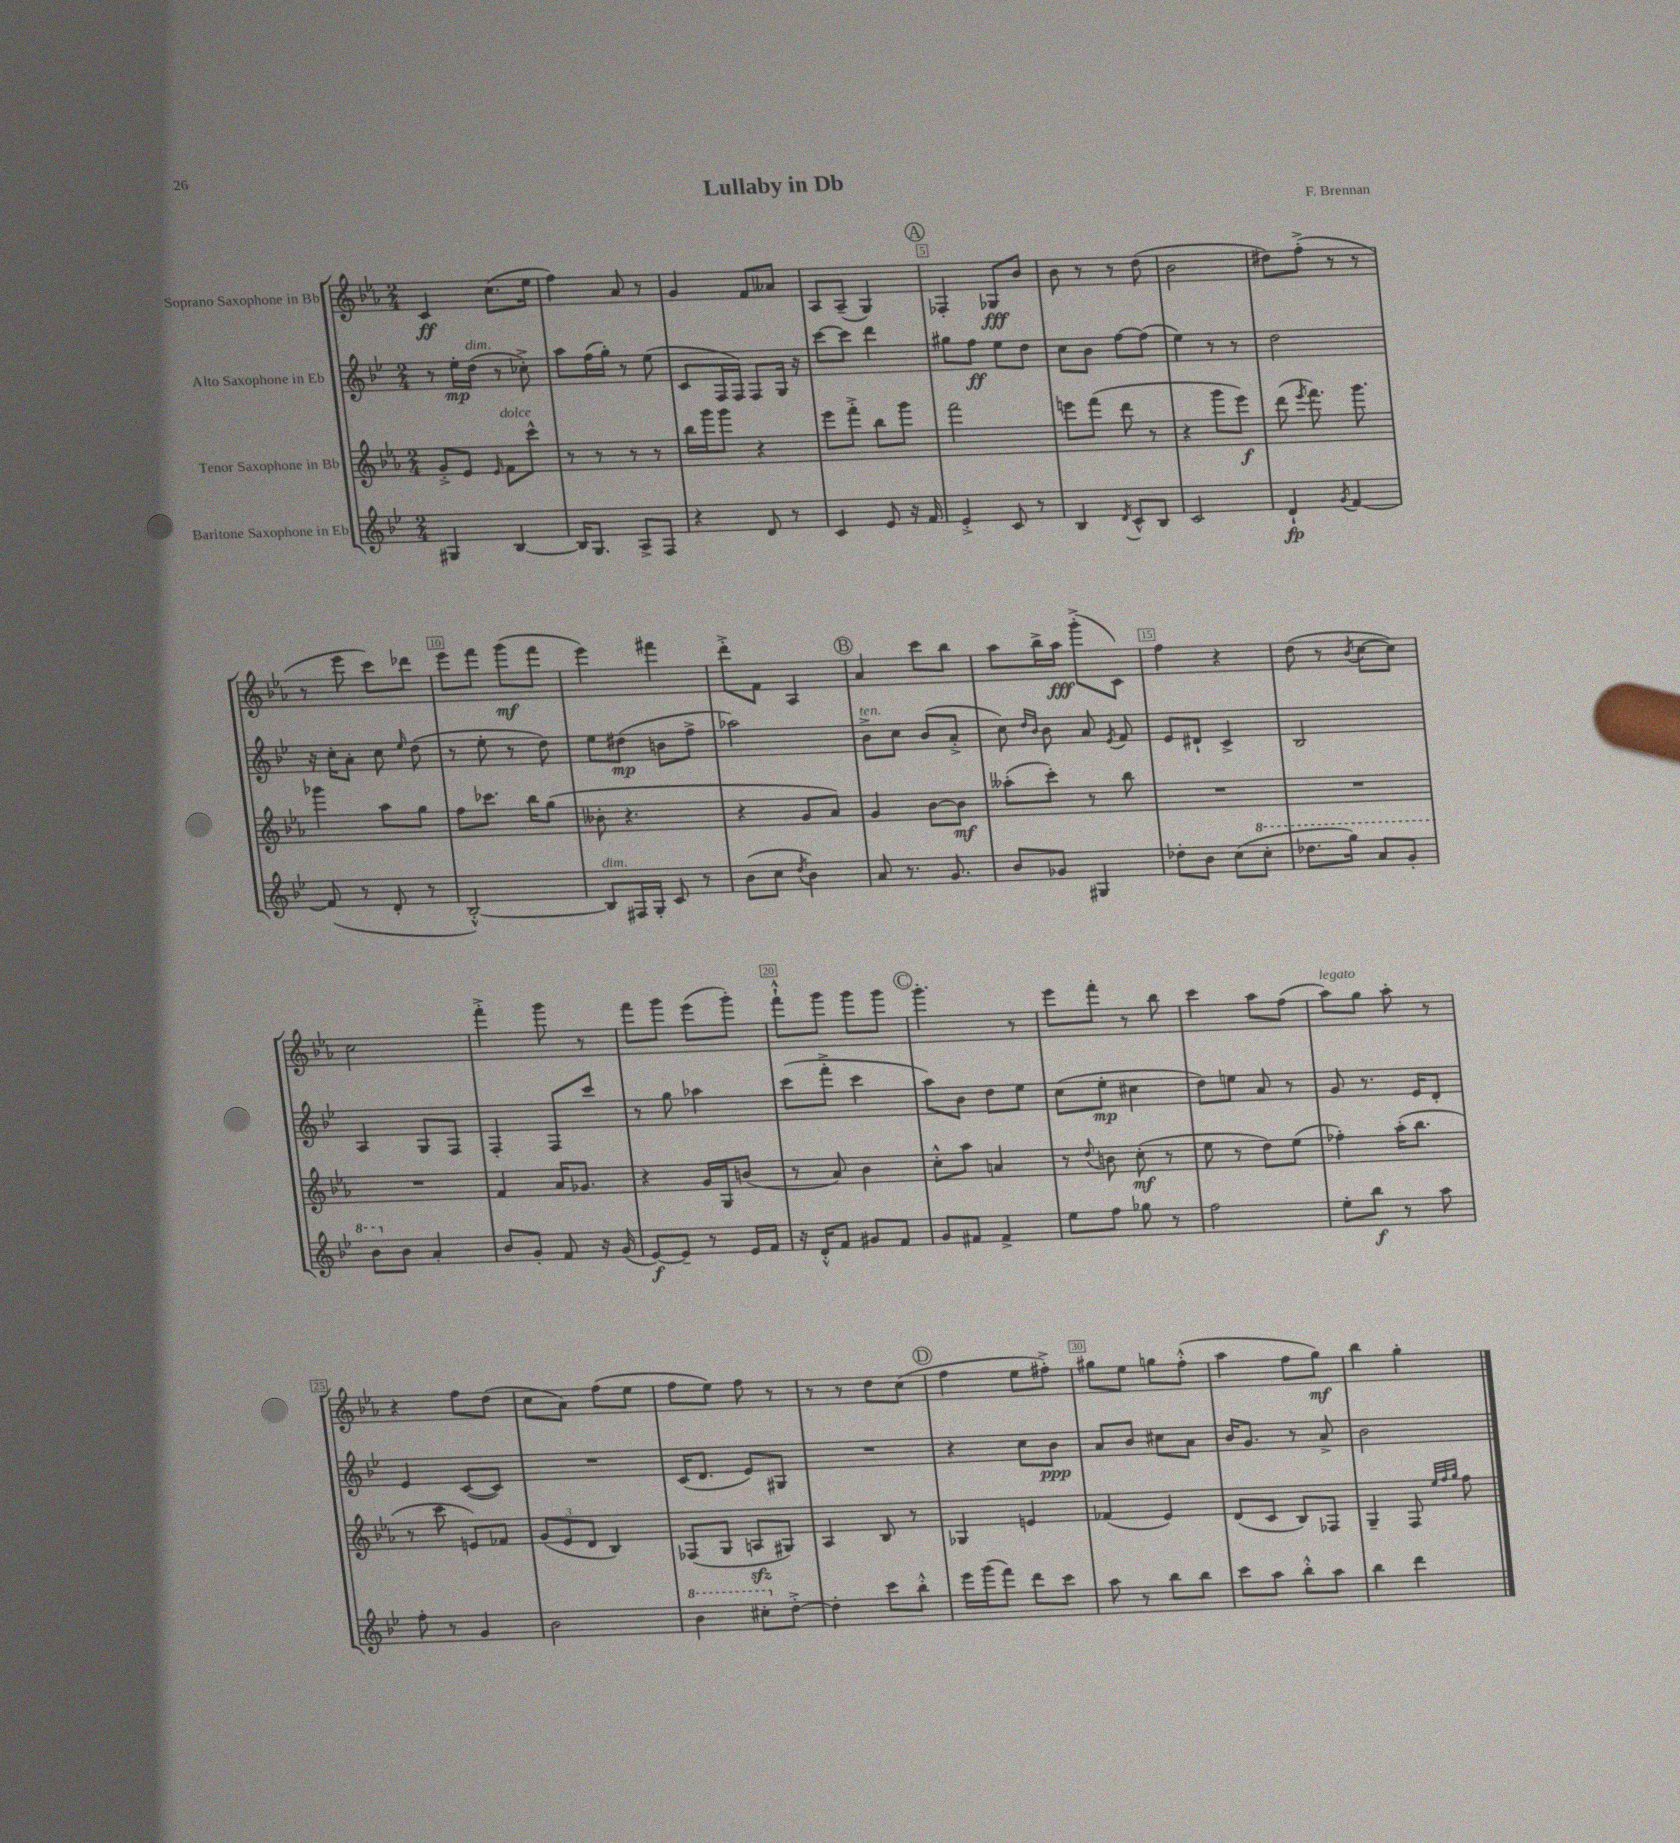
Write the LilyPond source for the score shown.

\header { title = "Lullaby in Db" composer = "F. Brennan" }
<<
\new StaffGroup <<
\new Staff = "s0" \with { instrumentName = "Soprano Saxophone in Bb" } {
    \clef treble \key ees \major \numericTimeSignature \time 2/4
    \autoBeamOff c'4\ff c''8.[( ees''16] |
    f''4) aes'8 r8 |
    g'4 f'8[ aeses'8] |
    aes8[ aes8]--( g4) |
    \mark \markup { \circle "A" } fes4-. ges8[\fff bes'8] |
    bes'8 r8 r8 d''8( |
    bes'2 |
    dis''8[) f''8]-.->( r8 r8 |
    r8 ees'''8 c'''8[) des'''8] |
    ees'''8[ f'''8] g'''8[\mf( f'''8] |
    ees'''4) fis'''4 |
    d'''8[-.-> f'8] aes4 |
    \mark \markup { \circle "B" } aes'4 c'''8[ bes''8] |
    aes''8[ bes''16-> aes''16]\fff g'''8[-.->( c'8]) |
    f''4 r4 |
    d''8( r8 \acciaccatura { bes'8 } c''8[~ c''8]) |
    c''2 |
    f'''4-.-> g'''8 r8 |
    f'''8[ g'''8] ees'''8[( g'''8]-.) |
    f'''8[-!-^ g'''8] g'''8[ g'''8] |
    \mark \markup { \circle "C" } g'''4.-. r8 |
    ees'''8[ f'''8]-. r8 bes''8 |
    c'''4 aes''8[ f''8]( |
    aes''8[^\markup { \italic "legato" }) g''8] aes''8-. r8 |
    r4 f''8[ d''8]( |
    c''8[ aes'8]) f''8[( ees''8] |
    f''8[ ees''8]) f''8 r8 |
    r8 r8 d''8[ c''8]( |
    \mark \markup { \circle "D" } f''4 ees''8[ fis''8]-.->) |
    gis''8[ ees''8] g''8[ f''8]-.-^( |
    aes''4 f''8[ g''8]\mf) |
    bes''4 g''4-. \bar "|." |
}
\new Staff = "s1" \with { instrumentName = "Alto Saxophone in Eb" } {
    \clef treble \key bes \major \numericTimeSignature \time 2/4
    \autoBeamOff r8 ees''16[-.\mp d''16]^\markup { \italic "dim." }( r8 ces''8-.->) |
    a''8[ f''16( g''16]-.) r8 ees''8( |
    c'8[ f16 f16]) f8[ g16] r16 |
    c'''8[~ c'''8] d'''4 |
    \mark \markup { \circle "A" } gis''8[ f''8]\ff ees''8[ d''8] |
    c''8[ bes'8] f''8[~ f''8]( |
    ees''4) r8 r8 |
    d''2 |
    r16 c''16[-. a'8]-. c''8 \grace { ees''16 } d''8( |
    r8 ees''8-. r8 d''8) |
    ees''8[ dis''8]\mp( b'8[ f''8]-> |
    aes''2) |
    \mark \markup { \circle "B" } bes'8[->^\markup { \italic "ten." } c''8] bes'8[( a'8]-.-> |
    c''8) \grace { d''16[ bes'16] } bes'8 a'8 \acciaccatura { ees'8 } f'8 |
    ees'8[ dis'8]-! c'4-> |
    bes2 |
    a4 g8[ f8] |
    f4-. f8[ c'''8] |
    r8 g''8 aes''4 |
    c'''8[( f'''8]-.-> c'''4 |
    \mark \markup { \circle "C" } a''8[) bes'8] d''8[ ees''8] |
    c''8[( ees''8]-.\mp cis''4 |
    d''8[) e''8] a'8 r8 |
    g'8 r8. ees'16[ d'8]-. |
    ees'4 c'8[~( c'8]) |
    R2 |
    c'16[( d'8.] ees'8[) gis8] |
    R2 |
    \mark \markup { \circle "D" } r4 c''8[ bes'8]\ppp |
    a'8[ bes'8] cis''8[ a'8] |
    bes'16[ g'8.] r8 a'8-> |
    bes'2 \bar "|." |
}
\new Staff = "s2" \with { instrumentName = "Tenor Saxophone in Bb" } {
    \clef treble \key ees \major \numericTimeSignature \time 2/4
    \autoBeamOff g'8[-.-> ees'8] \grace { ees'16 } f'8[^\markup { \italic "dolce" } c'''8]-^ |
    r8 r8 r8 r8 |
    bes''16[ g'''16 g'''8] r4 |
    ees'''8[ f'''8]-.-> bes''8[ g'''8] |
    \mark \markup { \circle "A" } f'''2 |
    e'''8[ f'''8]( d'''8 r8 |
    r4 g'''8[ ees'''8]\f) |
    d'''8( \acciaccatura { ees'''8 } f'''8.) g'''8. |
    ges'''4 aes''8[ g''8] |
    f''8[ ces'''8.] bes''16[ g''8]( |
    beses'8-. r4. |
    r4 g'8[ aes'8]) |
    \mark \markup { \circle "B" } g'4 bes'8[~ bes'8]\mf |
    aeses''8[-.( c'''8]-.) r8 bes''8 |
    R2 |
    R2 |
    R2 |
    f'4 aes'16[ ges'8.] |
    r4 g'16[ g16 b'8]( |
    r8 aes'8) bes'4 |
    \mark \markup { \circle "C" } c''8[-.-^ aes''8] a'4 |
    r8 \appoggiatura { d''8 } b'8 c''8-.\mf( r8 |
    ees''8 r8 d''8[) ees''8]( |
    fes''4-.) aes''16[-.( bes''8.] |
    r8 c'''8 e'8[) fes'8] |
    \tuplet 3/2 { g'8[( ees'8 d'8] } bes4) |
    fes8[( g8] a8[\sfz gis8]) |
    aes4 bes8 r8 |
    \mark \markup { \circle "D" } ges4 e'4 |
    fes'4( ees'4) |
    d'8[( c'8] bes8[) fes8] |
    g4-- f8 \grace { ees''32[ f''32 g''32] } f''8 \bar "|." |
}
\new Staff = "s3" \with { instrumentName = "Baritone Saxophone in Eb" } {
    \clef treble \key bes \major \numericTimeSignature \time 2/4
    \autoBeamOff gis4 bes4~ |
    bes16[ g8.] a8[-> f8] |
    r4 d'8 r8 |
    c'4 ees'8 r16 f'16 |
    \mark \markup { \circle "A" } ees'4-.-> c'8 r8 |
    bes4 \acciaccatura { d'8 } c'8[-^ bes8] |
    c'2 |
    d'4-!\fp \acciaccatura { g'8 } f'4~ |
    f'8( r8 d'8-. r8 |
    bes2~-.-^) |
    bes8[^\markup { \italic "dim." } fis16 g16]-. c'8 r8 |
    bes'8[( c''8] \acciaccatura { d''8 } bes'4) |
    \mark \markup { \circle "B" } a'8 r8. g'8. |
    bes'8[ ges'8] gis4 |
    des''8[-. bes'8] c''8[( \ottava #1 c'''8]-. |
    des'''8.[ g'''16]) a''8[ g''8]-. |
    bes''8[ \ottava #0 bes'8] a'4-. |
    bes'8[ g'8]-. f'8 r16 g'16( |
    ees'8[~\f) ees'8]-- r8 ees'16[ f'16] |
    r16 d'16[-.-^ f'8] gis'8[ f'8] |
    \mark \markup { \circle "C" } g'8[ fis'8] fis'4-> |
    ees''8[ f''8] ges''8 r8 |
    f''2 |
    ees''8[-. bes''8]\f r8 a''8 |
    f''8-. r8 g'4 |
    bes'2 |
    \ottava #1 bes''4 cis'''8[-. \ottava #0 d''8]~-.-> |
    d''4-. c'''8[ bes''8]-.-^ |
    \mark \markup { \circle "D" } ees'''16[ g'''16( f'''8]) d'''8[ c'''8] |
    a''8 r8 bes''8[ bes''8] |
    c'''8[ a''8] bes''8[-.-^ a''8] |
    bes''4 d'''4 \bar "|." |
}
>>
>>
\layout { \context { \Score \override BarNumber.break-visibility = ##(#f #t #t) barNumberVisibility = #(every-nth-bar-number-visible 5) \override BarNumber.stencil = #(make-stencil-boxer 0.1 0.3 ly:text-interface::print) } }
